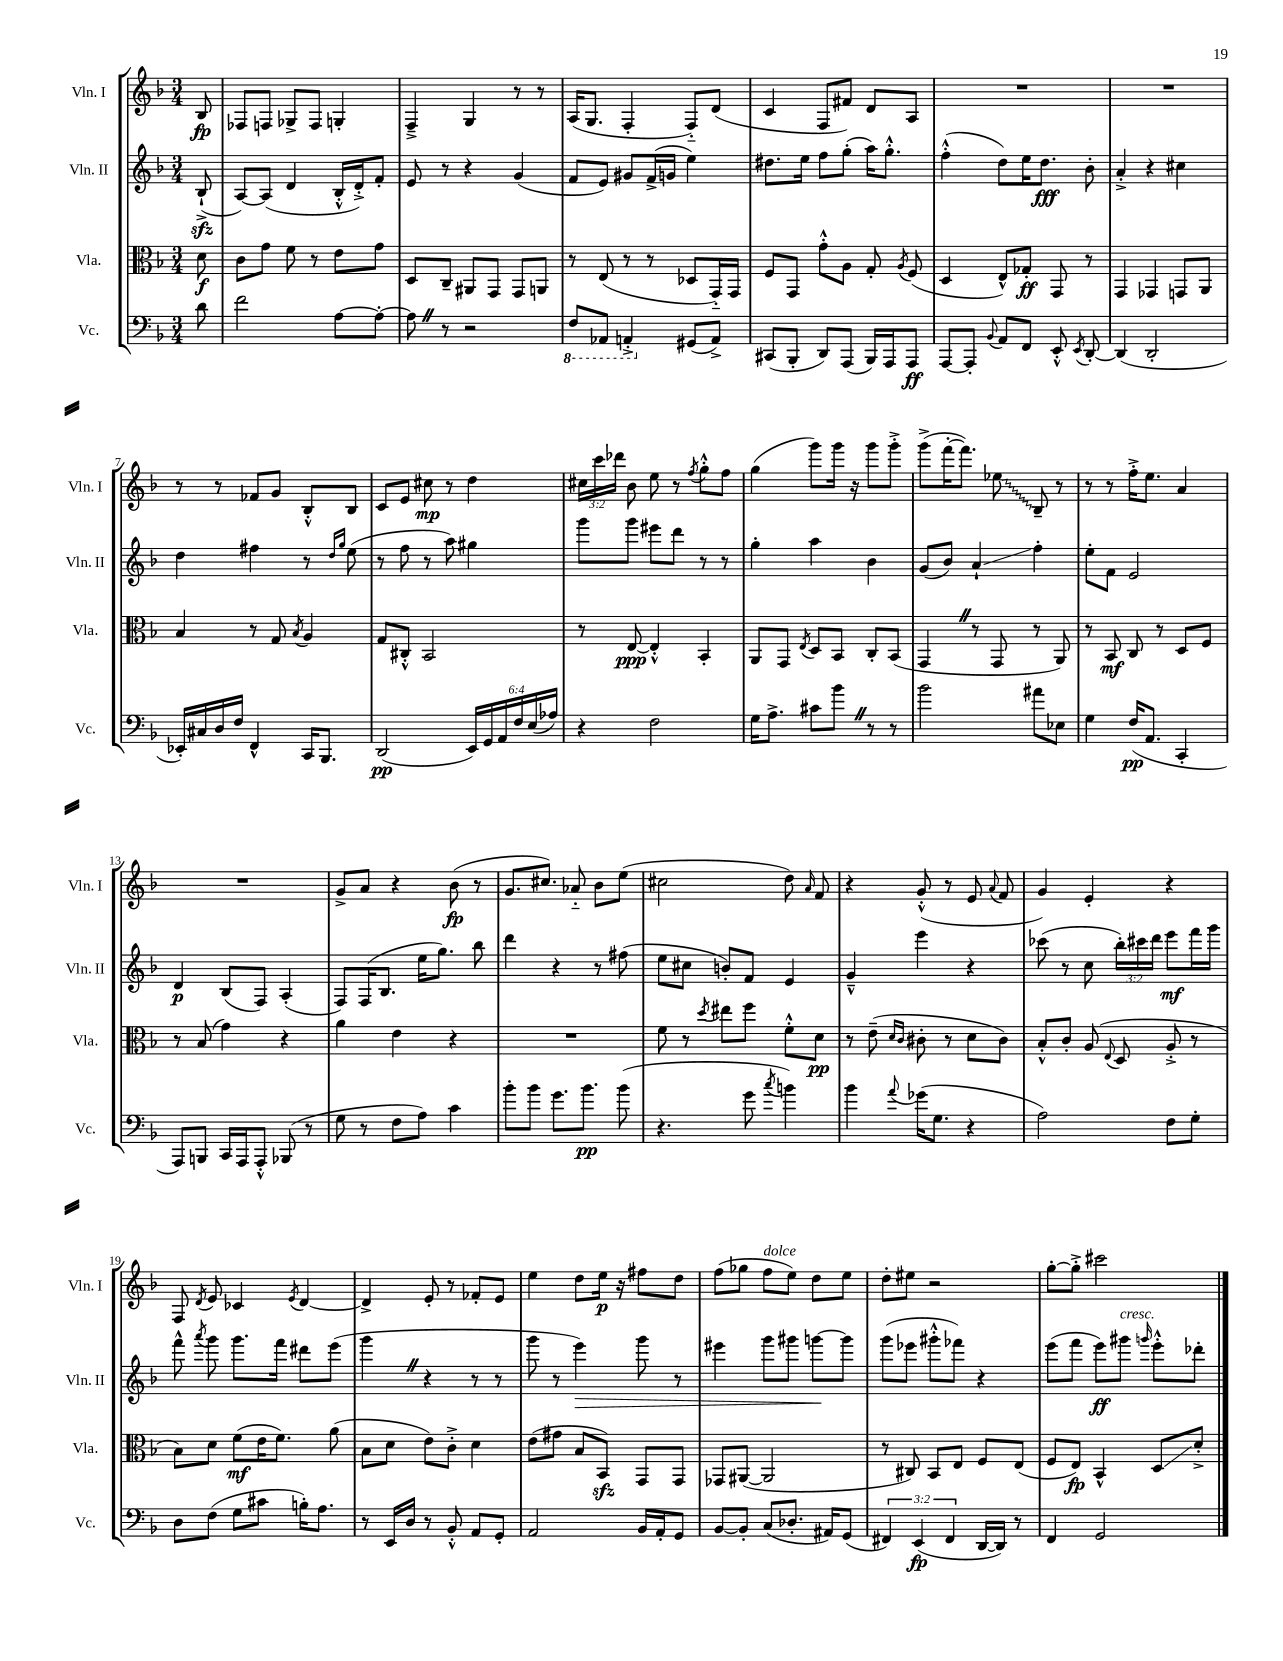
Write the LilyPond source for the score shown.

<<
\new StaffGroup <<
\new Staff = "s0" \with { instrumentName = "Vln. I" shortInstrumentName = "Vln. I" } {
    \clef treble \key f \major \numericTimeSignature \time 3/4 \override Staff.TupletNumber.text = #tuplet-number::calc-fraction-text \partial 8
    \autoBeamOff bes8\fp |
    fes8[ f8] ges8[-> f8] g4-. |
    f4---> g4 r8 r8 |
    a16[( g8.] f4-. f8[-_) d'8]( |
    c'4 f8[ fis'8]) d'8[ a8] |
    R2. |
    R2. |
    r8 r8 fes'8[ g'8] bes8[-.-^ bes8] |
    c'8[ e'8] cis''8\mp r8 d''4 |
    \tuplet 3/2 { cis''16[ c'''16 des'''16] } bes'8 e''8 r8 \acciaccatura { f''8 } g''8[-.-^ f''8] |
    g''4( g'''8[) g'''16] r16 g'''8[ g'''8]-.-> |
    g'''8[->( f'''16~-. f'''8.]) \once \override Glissando.style = #'zigzag ees''8\glissando bes8-- r8 |
    r8 r8 f''16[-.-> e''8.] a'4 |
    R2. |
    g'8[-> a'8] r4 bes'8\fp( r8 |
    g'8.[ cis''8.]) aes'8-_ bes'8[ e''8]( |
    cis''2 d''8) \grace { a'16 } f'8 |
    r4 g'8-.-^( r8 e'8 \appoggiatura { a'8 } f'8 |
    g'4) e'4-. r4 |
    f8 \acciaccatura { d'8 } e'8 ces'4 \acciaccatura { e'8 } d'4~ |
    d'4-> e'8-. r8 fes'8[-. e'8] |
    e''4 d''8[ e''16]\p r16 fis''8[ d''8] |
    f''8[( ges''8] f''8[^\markup { \italic "dolce" } e''8]) d''8[ e''8] |
    d''8[-. eis''8] r2 |
    g''8[~-. g''8]-.-> cis'''2 \bar "|." |
}
\new Staff = "s1" \with { instrumentName = "Vln. II" shortInstrumentName = "Vln. II" } {
    \clef treble \key f \major \numericTimeSignature \time 3/4 \override Staff.TupletNumber.text = #tuplet-number::calc-fraction-text \partial 8
    \autoBeamOff bes8-!->\sfz( |
    a8[~) a8]( d'4 bes16[-.-^ d'16-.->) f'8]-. |
    e'8 r8 r4 g'4( |
    f'8[ e'8]) gis'8[ f'16->( g'16] e''4) |
    dis''8.[ e''16] f''8[ g''8]-.( a''16[) g''8.]-.-^ |
    f''4-.-^( d''8[) e''16 d''8.]\fff bes'8-. |
    a'4-.-> r4 cis''4 |
    d''4 fis''4 r8 \grace { d''16[ g''16] } e''8( |
    r8 f''8 r8 a''8) gis''4 |
    g'''8[ g'''8] eis'''8[ d'''8] r8 r8 |
    g''4-. a''4 bes'4 |
    g'8[( bes'8]) a'4-!\glissando f''4-. |
    e''8[-. f'8] e'2 |
    d'4\p bes8[( f8]) a4-.( |
    f8[) f16( bes8.] e''16[ g''8.]) bes''8 |
    d'''4 r4 r8 fis''8( |
    e''8[ cis''8] b'8[-.) f'8] e'4 |
    g'4---^ e'''4 r4 |
    ces'''8( r8 c''8 \tuplet 3/2 { bes''16[-.) cis'''16 d'''16] } e'''8[\mf f'''16 g'''16] |
    f'''8-^ \acciaccatura { a'''8 } g'''8 g'''8.[ f'''16] dis'''8[ e'''8]( |
    g'''4 \once \override BreathingSign.text = \markup { \musicglyph "scripts.caesura.straight" } \breathe r4 r8 r8 |
    g'''8 r8 e'''4\>) g'''8 r8 |
    eis'''4 g'''8[ gis'''8] g'''8[~\! g'''8] |
    g'''8[( ees'''8] gis'''8[-.-^ fes'''8]) r4 |
    e'''8[( f'''8] e'''8[\ff) gis'''8]^\markup { \italic "cresc." } \grace { g'''16 } e'''8[-.-^ des'''8]-. \bar "|." |
}
\new Staff = "s2" \with { instrumentName = "Vla." shortInstrumentName = "Vla." } {
    \clef alto \key f \major \numericTimeSignature \time 3/4 \partial 8
    \autoBeamOff d'8\f |
    c'8[ g'8] f'8 r8 e'8[ g'8] |
    d8[ c8]-- ais,8[ g,8] g,8[ a,8] |
    r8 e8( r8 r8 des8[ g,16-_) g,16] |
    f8[ g,8] g'8[-.-^ a8] g8-. \acciaccatura { a8 } f8( |
    d4 e8[-^) ges8]-.\ff g,8 r8 |
    g,4 ges,4 g,8[ a,8] |
    bes4 r8 g8 \acciaccatura { bes8 } a4 |
    g8[ cis8]-.-^ bes,2 |
    r8 e8~\ppp e4-.-^ bes,4-. |
    a,8[ g,8] \acciaccatura { e8 } d8[ bes,8] c8[-. bes,8]( |
    g,4 \once \override BreathingSign.text = \markup { \musicglyph "scripts.caesura.straight" } \breathe r8 g,8 r8 a,8) |
    r8 bes,8\mf c8 r8 d8[ f8] |
    r8 bes8( g'4) r4 |
    a'4 e'4 r4 |
    R2. |
    f'8 r8 \acciaccatura { d''8 } eis''8[ f''8] f'8[-.-^ d'8]\pp |
    r8 e'8--( \grace { d'16[ c'16] } cis'8-. r8 d'8[ cis'8]) |
    bes8[-.-^ c'8]-. a8( \appoggiatura { e8 } d8 a8-.-> r8 |
    bes8[) d'8] f'8[\mf( e'16 f'8.]) a'8( |
    bes8[ d'8] e'8[) c'8]-.-> d'4 |
    e'8[( gis'8] bes8[ bes,8]\sfz) g,8[ g,8] |
    ges,8[ ais,8]~( ais,2 |
    r8 cis8) bes,8[ e8] f8[ e8]( |
    f8[ e8]\fp) bes,4-^ d8[\glissando d'8]-.-> \bar "|." |
}
\new Staff = "s3" \with { instrumentName = "Vc." shortInstrumentName = "Vc." } {
    \clef bass \key f \major \numericTimeSignature \time 3/4 \override Staff.TupletNumber.text = #tuplet-number::calc-fraction-text \partial 8
    \autoBeamOff d'8 |
    f'2 a8[~ a8]~-. |
    a8 \once \override BreathingSign.text = \markup { \musicglyph "scripts.caesura.straight" } \breathe r8 r2 |
    \ottava #-1 f,8[ aes,,8] a,,4-.-> \ottava #0 gis,8[( a,8]->) |
    cis,8[( bes,,8]-. d,8[) a,,8]( bes,,16[) a,,16 a,,8]\ff |
    a,,8[~ a,,8]-. \appoggiatura { bes,8 } a,8[ f,8] e,8-.-^ \acciaccatura { e,8 } d,8~-. |
    d,4( d,2-. |
    ees,16[-.) cis16 d16 f16] f,4-^ c,16[ bes,,8.] |
    d,2\pp( \tuplet 6/4 { e,16[) g,16 a,16 f16 e16( aes16]) } |
    r4 f2 |
    g16[ a8.]-> cis'8[ bes'8] \once \override BreathingSign.text = \markup { \musicglyph "scripts.caesura.straight" } \breathe r8 r8 |
    bes'2 ais'8[ ees8] |
    g4 f16[\pp( a,8.] c,4-. |
    a,,8[) b,,8] c,16[ a,,16 a,,8]-.-^ bes,,8( r8 |
    g8 r8 f8[ a8]) c'4 |
    bes'8[-. bes'8] g'8.[ bes'8.]\pp bes'8( |
    r4. g'8 \acciaccatura { c''8 } b'4) |
    bes'4 \appoggiatura { a'8 } ges'16[( g8.] r4 |
    a2) f8[ g8]-. |
    d8[ f8]( g8[ cis'8] b16[-.) a8.] |
    r8 e,16[ d16] r8 bes,8-.-^ a,8[ g,8]-. |
    a,2 bes,16[ a,16-. g,8] |
    bes,8[~ bes,8]-. c8[( des8.]-. ais,16[) g,8]( |
    \tuplet 3/2 { fis,4) e,4\fp( fis,4 } d,16[~ d,16]) r8 |
    f,4 g,2 \bar "|." |
}
>>
>>
